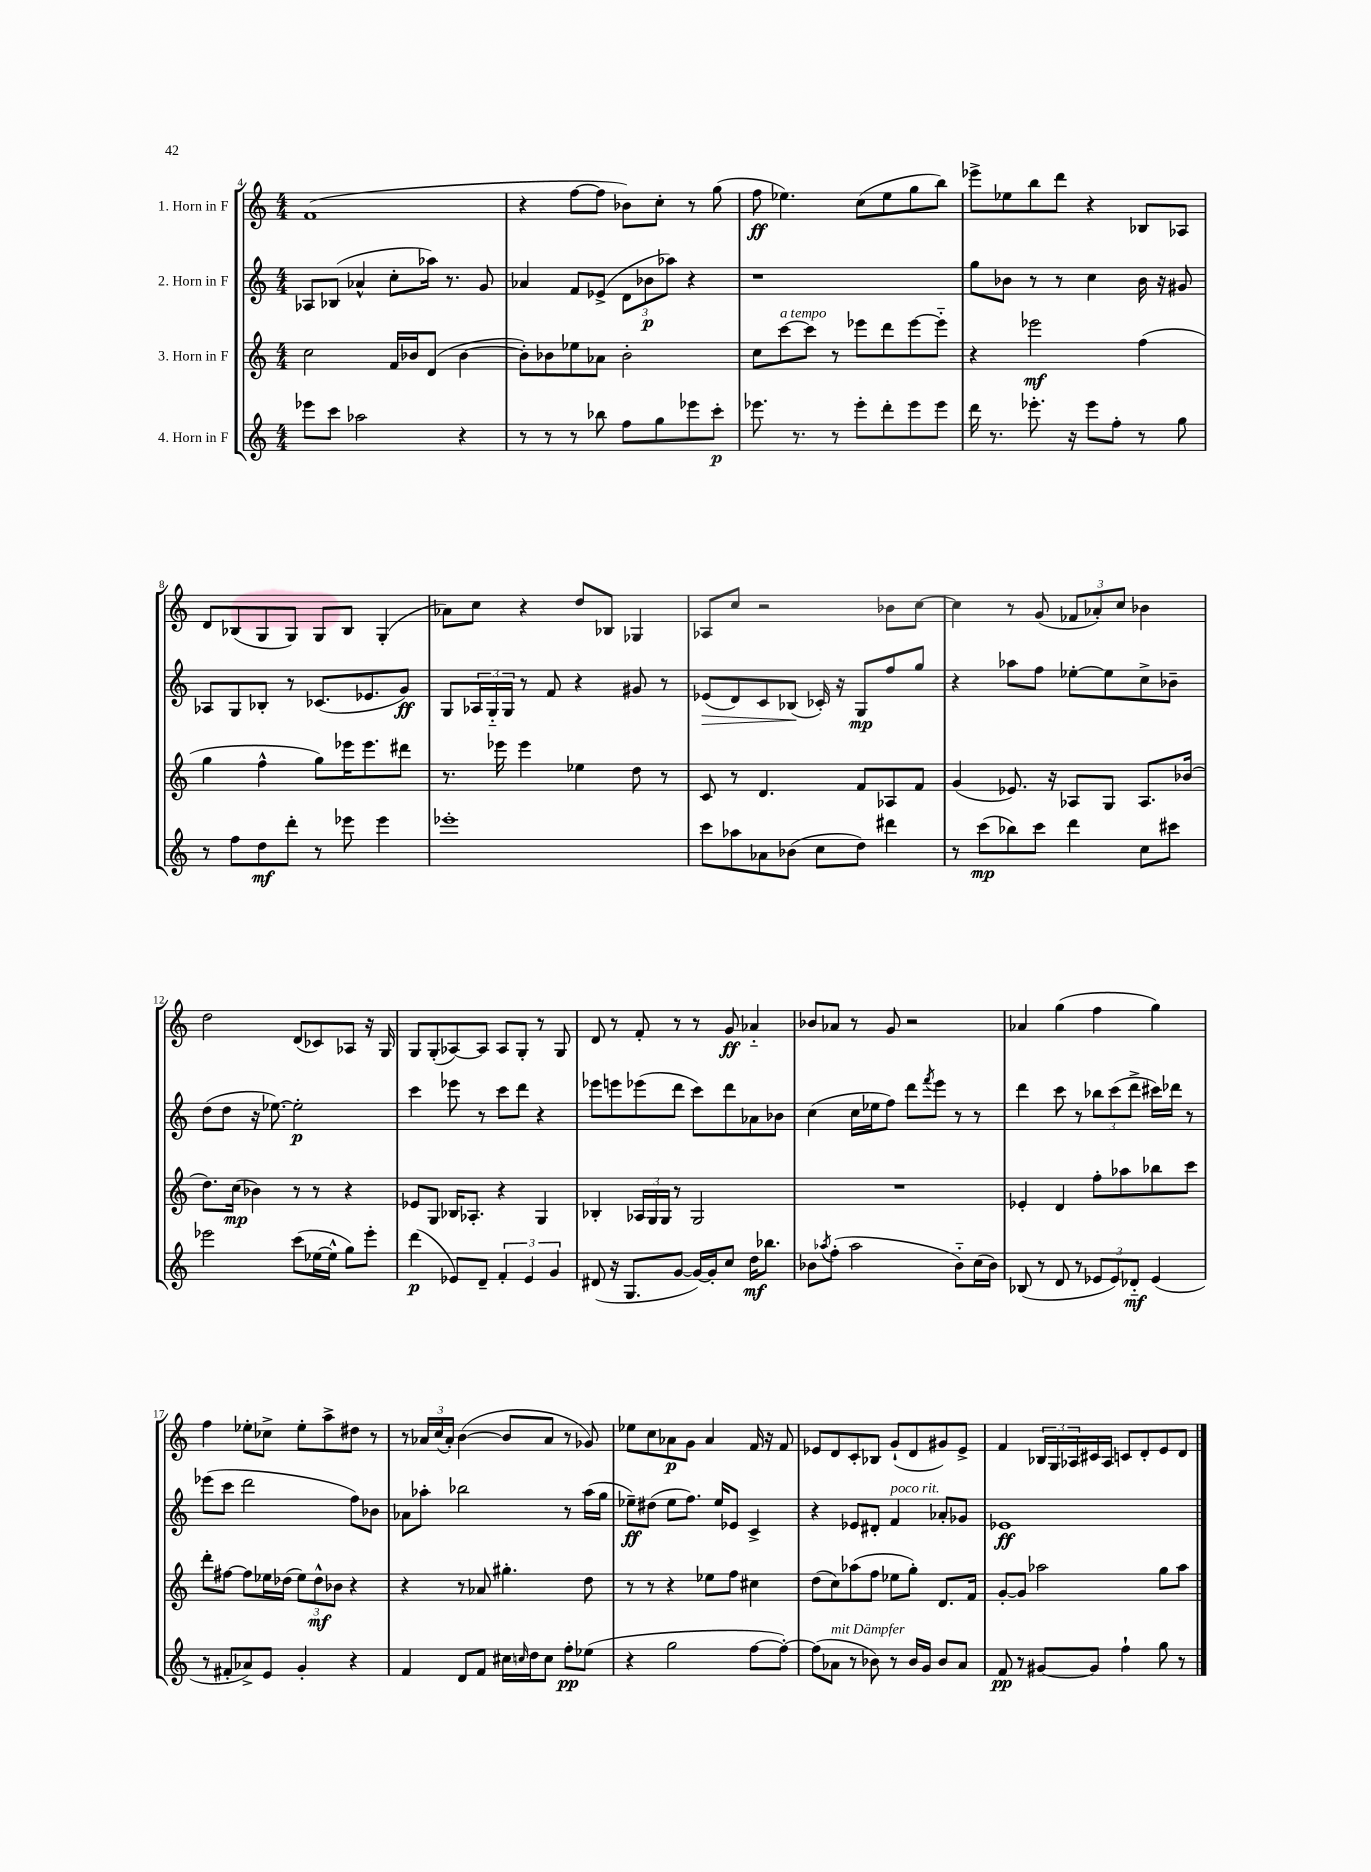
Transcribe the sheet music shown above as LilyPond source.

<<
\new StaffGroup <<
\new Staff = "s0" \with { instrumentName = "1. Horn in F" } {
    \clef treble \key c \major \numericTimeSignature \time 4/4
    f'1( |
    r4 f''8~ f''8 bes'8) c''8-. r8 g''8( |
    f''8\ff ees''4.) c''8( ees''8 g''8 b''8) |
    ees'''8-> ees''8 b''8 d'''8 r4 bes8 aes8 |
    d'8 bes8( g8 g8) g8 bes8 g4-.( |
    aes'8) c''8 r4 d''8 bes8 ges4 |
    aes8 c''8 r2 bes'8 c''8~ |
    c''4 r8 g'8( \tuplet 3/2 { fes'8 aes'8-.) c''8 } bes'4 |
    d''2 d'8( ces'8) aes8 r16 g16 |
    g8 g8-.( aes8~) aes8 aes8 g8-. r8 g8 |
    d'8 r8 f'8-. r8 r8 g'8\ff aes'4-_ |
    bes'8 aes'8 r8 g'8 r2 |
    aes'4 g''4( f''4 g''4) |
    f''4 ees''8-. ces''8-> ees''8-. a''8-> dis''8 r8 |
    r8 \tuplet 3/2 { aes'16 c''16( aes'16-.) } b'4~( b'8 aes'8 r8 ges'8) |
    ees''8 c''8 aes'8\p g'8 aes'4 f'16 r16 f'8 |
    ees'8 d'8 c'8-. bes8 g'8-!( d'8 gis'8) ees'8-> |
    f'4 \tuplet 3/2 { bes16 g16 aes16 } cis'16 aes16 c'8 d'8-. e'8 d'8 \bar "|." |
}
\new Staff = "s1" \with { instrumentName = "2. Horn in F" } {
    \clef treble \key c \major \numericTimeSignature \time 4/4
    aes8 bes8( aes'4-^ c''8-. aes''16) r8. g'8 |
    aes'4 f'8 ees'8->( \tuplet 3/2 { d'8 bes'8\p aes''8) } r4 |
    r1 |
    g''8 bes'8 r8 r8 c''4 bes'16 r16 gis'8 |
    aes8 g8 bes8-. r8 ces'8.( ees'8. g'8\ff) |
    g8 \tuplet 3/2 { aes16 g16-_ g16 } r8 f'8 r4 gis'8 r8 |
    ees'8\>( d'8) c'8 bes8\!( ces'16-.) r16 g8\mp f''8 g''8 |
    r4 aes''8 f''8 ees''8~-. ees''8 c''8-> bes'8-- |
    d''8( d''8 r16 ees''8.~) ees''2-.\p |
    c'''4 ees'''8 r8 c'''8 d'''8 r4 |
    ees'''8 e'''8 ees'''8( d'''8 c'''8) d'''8 aes'8 bes'8 |
    c''4( c''16 ees''16 f''8) d'''8 \acciaccatura { f'''8 } e'''8 r8 r8 |
    d'''4 c'''8 r8 \tuplet 3/2 { bes''8 c'''8( d'''8-> } cis'''16) des'''16 r8 |
    ees'''8( c'''8 d'''2 f''8) bes'8 |
    aes'8 aes''8-. bes''2 r8 aes''16( g''16 |
    ees''8--\ff) dis''8( ees''8 f''8.) ees''16 ees'8 c'4-> |
    r4 ees'8 dis'8-. f'4^\markup { \italic "poco rit." } aes'8-. ges'8 |
    ees'1\ff \bar "|." |
}
\new Staff = "s2" \with { instrumentName = "3. Horn in F" } {
    \clef treble \key c \major \numericTimeSignature \time 4/4
    c''2 f'16 bes'16 d'8( bes'4~ |
    bes'8-.) bes'8 ees''8 aes'8 bes'2-. |
    c''8 c'''8~^\markup { \italic "a tempo" } c'''8 r8 ees'''8 d'''8 ees'''8~ ees'''8-_ |
    r4 ees'''2\mf f''4( |
    g''4 f''4-^ g''8) ees'''16 ees'''8. dis'''8 |
    r8. ees'''16 ees'''4 ees''4 d''8 r8 |
    c'8 r8 d'4. f'8 aes8 f'8 |
    g'4( ees'8.) r16 aes8 g8 aes8. bes'16( |
    d''8.) c''16\mp( bes'4) r8 r8 r4 |
    ees'8 g8 bes16 aes8.-. r4 g4 |
    bes4-. \tuplet 3/2 { aes16 g16 g16 } r8 g2 |
    R1 |
    ees'4-. d'4 f''8-. aes''8 bes''8 c'''8 |
    d'''8-. fis''8~ fis''8 ees''16 des''16( \tuplet 3/2 { ees''8) des''8-^\mf bes'8 } r4 |
    r4 r8 aes'8 gis''4.-. d''8 |
    r8 r8 r4 ees''8 f''8 cis''4 |
    d''8( c''8) aes''8( f''8 ees''8 g''8-.) d'8. f'16 |
    g'8~-. g'8 aes''2 g''8 aes''8 \bar "|." |
}
\new Staff = "s3" \with { instrumentName = "4. Horn in F" } {
    \clef treble \key c \major \numericTimeSignature \time 4/4
    ees'''8 c'''8 aes''2 r4 |
    r8 r8 r8 bes''8 f''8 g''8 ees'''8 c'''8-.\p |
    ees'''8. r8. r8 ees'''8-. d'''8-. ees'''8 ees'''8 |
    d'''16 r8. ees'''8.-. r16 ees'''8 f''8-. r8 g''8 |
    r8 f''8 d''8\mf d'''8-. r8 ees'''8 ees'''4 |
    ees'''1-. |
    c'''8 aes''8 aes'8 bes'8( c''8 d''8) dis'''4 |
    r8 c'''8\mp( bes''8) c'''8 d'''4 c''8 cis'''8 |
    ees'''2 c'''8( ees''16~ ees''16-^ g''8) ees'''8-. |
    d'''4\p( ees'8) d'8-- \tuplet 3/2 { f'4-. ees'4 g'4 } |
    dis'8( r16 g8. g'8~ g'16~) g'16-. c''8 d''16\mf bes''8. |
    bes'8 \acciaccatura { aes''8 } f''8-.( aes''2 bes'8-_) c''16( bes'16) |
    bes8( r8 d'8 r8 \tuplet 3/2 { ees'8 ees'8) des'8-_\mf } ees'4( |
    r8 fis'8-. aes'8->) e'8 g'4-. r4 |
    f'4 d'8 f'8 cis''16 \grace { c''16 } d''16 c''8 f''8-.\pp ees''8( |
    r4 g''2 f''8~ f''8~-.) |
    f''8( aes'8^\markup { \italic "mit Dämpfer" } r8 bes'8) r8 bes'16 g'16 bes'8 aes'8 |
    f'8\pp r8 gis'8~ gis'8 f''4-! g''8 r8 \bar "|." |
}
>>
>>
\layout { \context { \Score currentBarNumber = #4 } }
